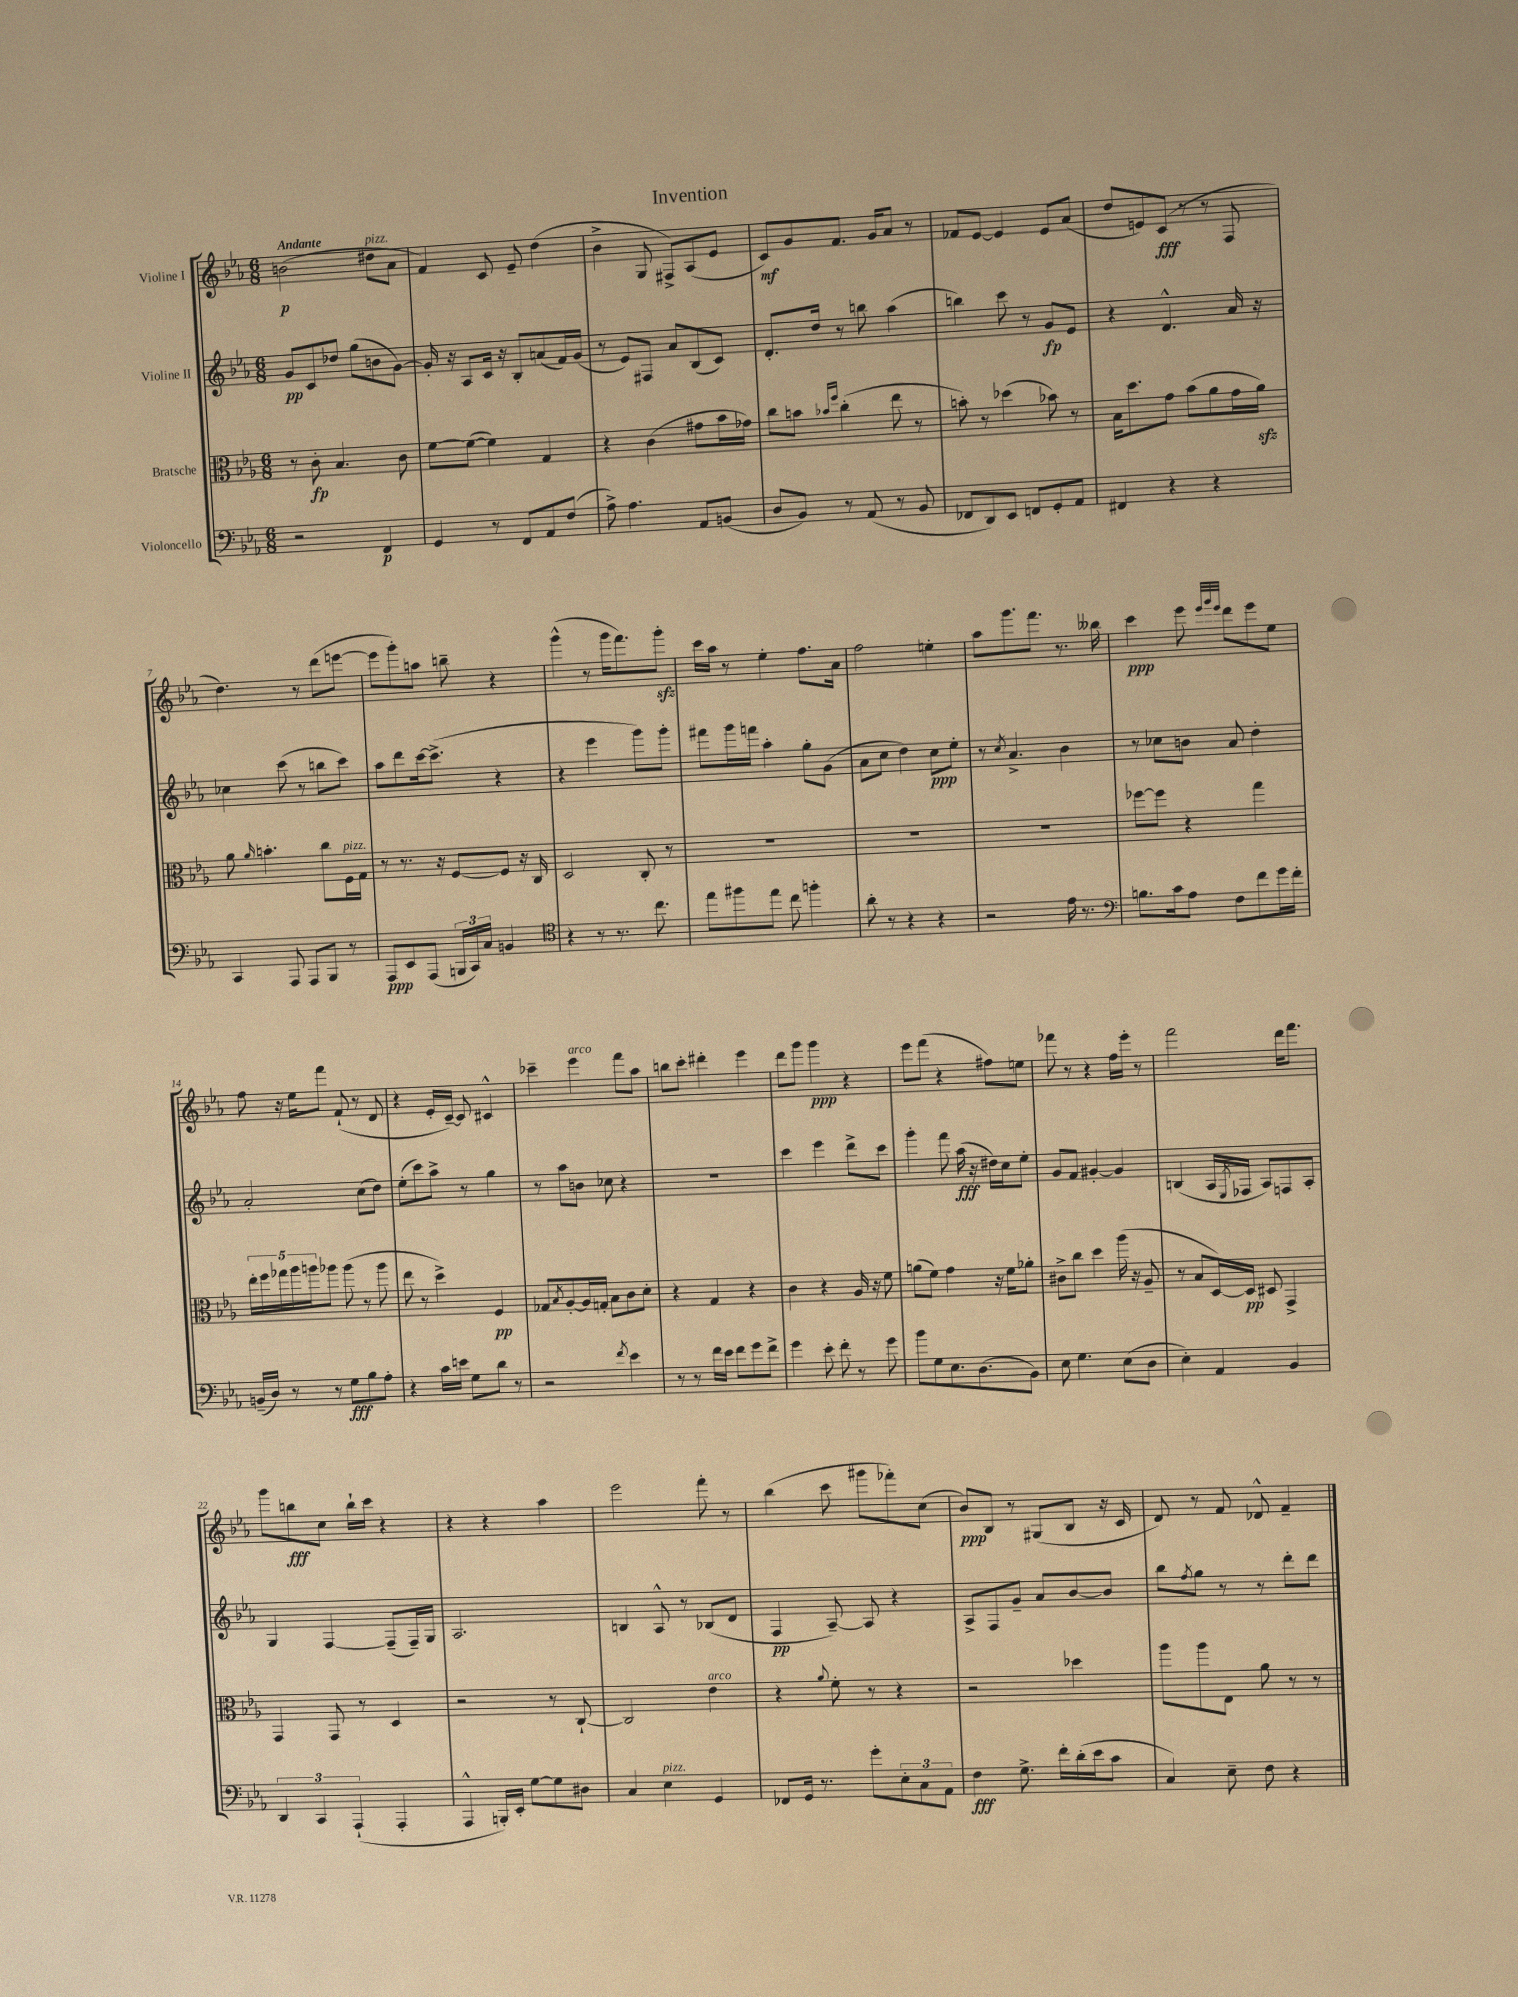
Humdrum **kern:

**kern	**kern	**kern	**kern
*staff4	*staff3	*staff2	*staff1
*clefF4	*clefC3	*clefG2	*clefG2
*k[b-e-a-]	*k[b-e-a-]	*k[b-e-a-]	*k[b-e-a-]
*M6/8	*M6/8	*M6/8	*M6/8
2r	8r	8g/L	(2b\
.	8c'\	8c/	.
.	4.B-/	8dd-/J	.
.	.	(8gg\L	.
4FF/	.	8b\	8dd#\L
.	8c\	[8g\J)	8a-\J
=	=	=	=
4GG/	[8f\L	16g'/]	4f/)
.	.	16r	.
.	(8f\_J	8A-/L	.
8r	4f\])	16c/Jk	8c/
.	.	16r	.
8FF/L	.	8B-'/L	8e-~/
8AA-/	4G/	(8a/	(4dd\
(8F/J	.	16f/L)	.
.	.	(16g/JJ	.
=	=	=	=
8A-^\)	4r	8r	4b-^\
4.A-\	.	8e-/L)	.
.	(4c\	8F#/J	8G/
.	.	8a-/L	8F#^/L)
8AA-/L	8g#\L	(8B-/	(8A-/
(8BB/J	16b-\L	8c/J)	8e-/J
.	16g-\JJ)	.	.
=	=	=	=
8D/L	8cc\L	8.d'/L	8c/L)
8BB-/J)	8b\J	.	8g/
.	.	16dd/Jk	.
.	16qqb-/LL	.	.
.	16qqff/JJ	.	.
8r	(4cc'\	8r	8.f/J
(8AA-/	.	8bb\	.
.	.	.	16g/LK
8r	8ee-\	(4aa-\	8a-/J
8BB-/	8r	.	8r
=	=	=	=
8FF-/L	8b'\)	4bb\)	8f-/L
8DD/)	8r	.	[8e-/J
8EE-/J	(4dd-\	8ccc\	4e-/]
8FF/L	.	8r	.
8GG'/	8b-\)	8g/L	8e-/L
8AA-/J	8r	8e-/J	(8a-/J
=	=	=	=
4FF#/	16B-\LK	4r	8dd/L
.	8.dd\	.	.
.	.	.	8e/)
4r	8g\J	4.d^^/	(8c/J
.	(8b-\L	.	8r
4r	8a-\	.	8r
.	16g\L	16a-/	8F/
.	16a-\JJ)	16r	.
=	=	=	=
4CC/	8a-\	4cc-\	4.dd\)
.	16qqa-/	.	.
.	4.b'\	.	.
8AAA-/	.	(8ccc\	.
8AAA-/L	.	8r	8r
8BBB-/J	8cc\L	8bb\L	(8ddd\L
8r	16F\L	8ccc\J)	[8eee\J
.	16G\JJ	.	.
=	=	=	=
8AAA-/L	8r	8aa-\L	8eee\]L
8EE-/	8.r	8ddd\	8ggg'\)
(8AAA-/J	.	[16ccc\k	8aa\J
.	16r	(8.ccc^\]J	.
24BBB/LL	[8F/L	.	8bb~\
24CC/)	.	.	.
24C/JJ	.	.	.
4BB/	8F/]J	4r	4r
.	16r	.	.
.	16C/	.	.
=	=	=	=
*clefC4	*	*	*
4r	2D/	4r	(4ggg^^\
8r	.	4eee-\	8r
8.r	.	.	16ggg\LK
.	.	.	8.fff\)
.	8C'/	8ggg\L)	.
8.cc\	.	.	.
.	8r	8ggg'\J	8ggg'\J
=	=	=	=
8ee-\L	2.r	8fff#\L	16ccc\LL
.	.	.	16aa-\JJ
8ff#\	.	16ggg\L	8r
.	.	16fff\JJ	.
8ee-\J	.	4aa-'\	4ee-'\
8cc\	.	.	.
4ff'\	.	8gg'\L	8.ff\L
.	.	(8g\J	.
.	.	.	16a-\Jk
=	=	=	=
8a-'\	2.r	8a-\L	2ff\
8r	.	8cc\J	.
4r	.	4dd\)	.
4r	.	8cc\L	4ee'\
.	.	8ee-'\J	.
=	=	=	=
2r	2.r	8r	8aa-\L
.	.	8qcc/	.
.	.	4.a-^/	8.ggg\
.	.	.	8.fff\J
16e-\	.	4b-\	8.r
8.r	.	.	.
.	.	.	16bb--\
=	=	=	=
*clefF4	*	*	*
8.B\L	[8ff-\L	8r	4ccc\
.	8ff-\]J	8cc-\L	.
16c\k	.	.	.
8A-\J	4r	8b\J	8eee-\
.	.	.	32qqeee-/LLL
.	.	.	32qqggg/
.	.	.	32qqeee-/JJJ
8F\L	.	8a-/	8ddd\L
8f\	4gg\	4dd'\	8eee-\
16g\L	.	.	8ee-\J
16f'\JJ	.	.	.
=	=	=	=
(16BB~/LL	20ee-'\LL	2a-'/	8ff\
.	20ff\	.	.
16D/JJ)	.	.	.
.	20gg-\	.	.
8r	.	.	16r
.	20aa-\	.	.
.	.	.	16ee-\LK
.	20aa\J	.	.
8r	8aa-\J	.	8fff\J
8G\L	(8aa-\	.	(8f`/
8B-\	8r	(8cc\L	8r
8A-'\J	8aa-\	8dd\J)	8d/
=	=	=	=
4r	8ee-\	(8ee-'\L	4r
.	8r	8ccc\)	.
16c\LL	4dd^\)	8aa-^\J	16e-'/LL
16e\JJ	.	.	[16c~/JJ)
8G\L	.	8r	8c/]
8d\J	4F/	4gg\	4c#^^/
8r	.	.	.
=	=	=	=
2r	8G-/L	8r	4ccc-~\
.	8qB-/	.	.
.	[8A-'/	8aa-\L	.
.	16A-/]L	8b\J	4eee-\
.	16G'/JJ	.	.
.	8B-\L	8cc-\	.
8qf/	.	.	.
4e-\	8c\	4r	8fff\L
.	8d'\J	.	8aa-\J
=	=	=	=
8r	4r	2.r	8bb\L
8r	.	.	8ccc'\J
16f\LL	4G/	.	4ddd#'\
16e-\JJ	.	.	.
8f\L	.	.	.
8g\	4r	.	4eee-\
8f^\J	.	.	.
=	=	=	=
4g\	4c\	4ccc\	8ddd\L
.	.	.	8ggg\J
8e-'\	4r	4eee-\	4ggg\
8f'\	.	.	.
8r	16A-/	8ddd^\L	4r
.	16r	.	.
8g\	8f\	8ccc\J	.
=	=	=	=
8b-\L	(8a\L	4ggg'\	8eee-\L
8G\	8f\J)	.	(8fff\J
8.E-\	4g\	8fff\	4r
.	.	(16aa-\	.
(8.D\	.	16r	.
.	16r	16dd#\LL)	8ff#\L)
.	16f\LK	16cc\J	.
8BB-\J)	8a-'\J	8ee-'\J	8ee\J
=	=	=	=
8E-\	8c#^\L	8g/L	8fff-\
4.G\	8cc\J	8f/J	8r
.	4dd\	[4g#'/	4r
(8E-\L	(16aa-\	4g#/]	16ff\LL
.	16r	.	16eee-'\JJ
8D\J	8A-~/	.	8r
=	=	=	=
4E-'\)	8r	(4B/	2fff\
.	8B-/L	.	.
4AA-/	[16D/L)	16A-/LL	.
.	.	8qE-/	.
.	16D/]JJ	16F-/JJ	.
.	8D#/	8A-/L)	.
4BB-/	4GG^/	8F/	16ddd\LK
.	.	.	8.fff\J
.	.	8A-'/J	.
=	=	=	=
6DD/	4GG/	4G/	8ggg\L
.	.	.	8bb\
6CC/	.	.	.
.	8GG/	[4F/	8cc\J
(6AAA-`/	.	.	.
.	8r	.	16bb`\LL
.	.	.	16ccc\JJ
4AAA-'/	4D/	(8F~/]L	4r
.	.	16F~/L)	.
.	.	16G/JJ	.
=	=	=	=
4AAA-^^/	2r	2.A-/	4r
16BBB'/LL)	.	.	4r
16EE-'/JJ	.	.	.
[8G\L	.	.	.
8G\]	8r	.	4aa-\
8D#\J	[8C`/	.	.
=	=	=	=
4C/	2C/]	4B/	2eee-\
4E-\	.	8A-^^/	.
.	.	8r	.
4GG/	4e-\	(8B-/L	8fff'\
.	.	8d/J	8r
=	=	=	=
8FF-/L	4r	4F/	(4bb-\
16GG/Jk	.	.	.
8.r	.	.	.
.	8qqa-/	.	.
.	8f'\	[8A-~/)	8ccc\
8g'\L	8r	8A-/]	8ggg#\L
12E-'\	4r	4r	8fff-'\)
12C\	.	.	.
.	.	.	(8cc\J
12AA-\J	.	.	.
=	=	=	=
4F\	2r	8A-^/L	8b-/L)
.	.	8F/	8B-/J
8.G^\	.	8g~/J	8r
.	.	8a-/L	(8G#/L
16f'\LL	.	.	.
(16d'\	4dd-\	[8b-/	8B-/J
16e-\J	.	.	.
8c\J	.	8b-/]J	16r
.	.	.	16c/
=	=	=	=
4C/)	8aa-\L	8bb-\L	8d/)
.	.	8qff/	.
.	8aa-\	8gg\J	8r
8E-~\	8E-\J	8r	8f/
8F\	8a-\	8r	8d-^^/
4r	8r	8ddd'\L	4f~/
.	8r	8ddd\J	.
==	==	==	==
*-	*-	*-	*-
